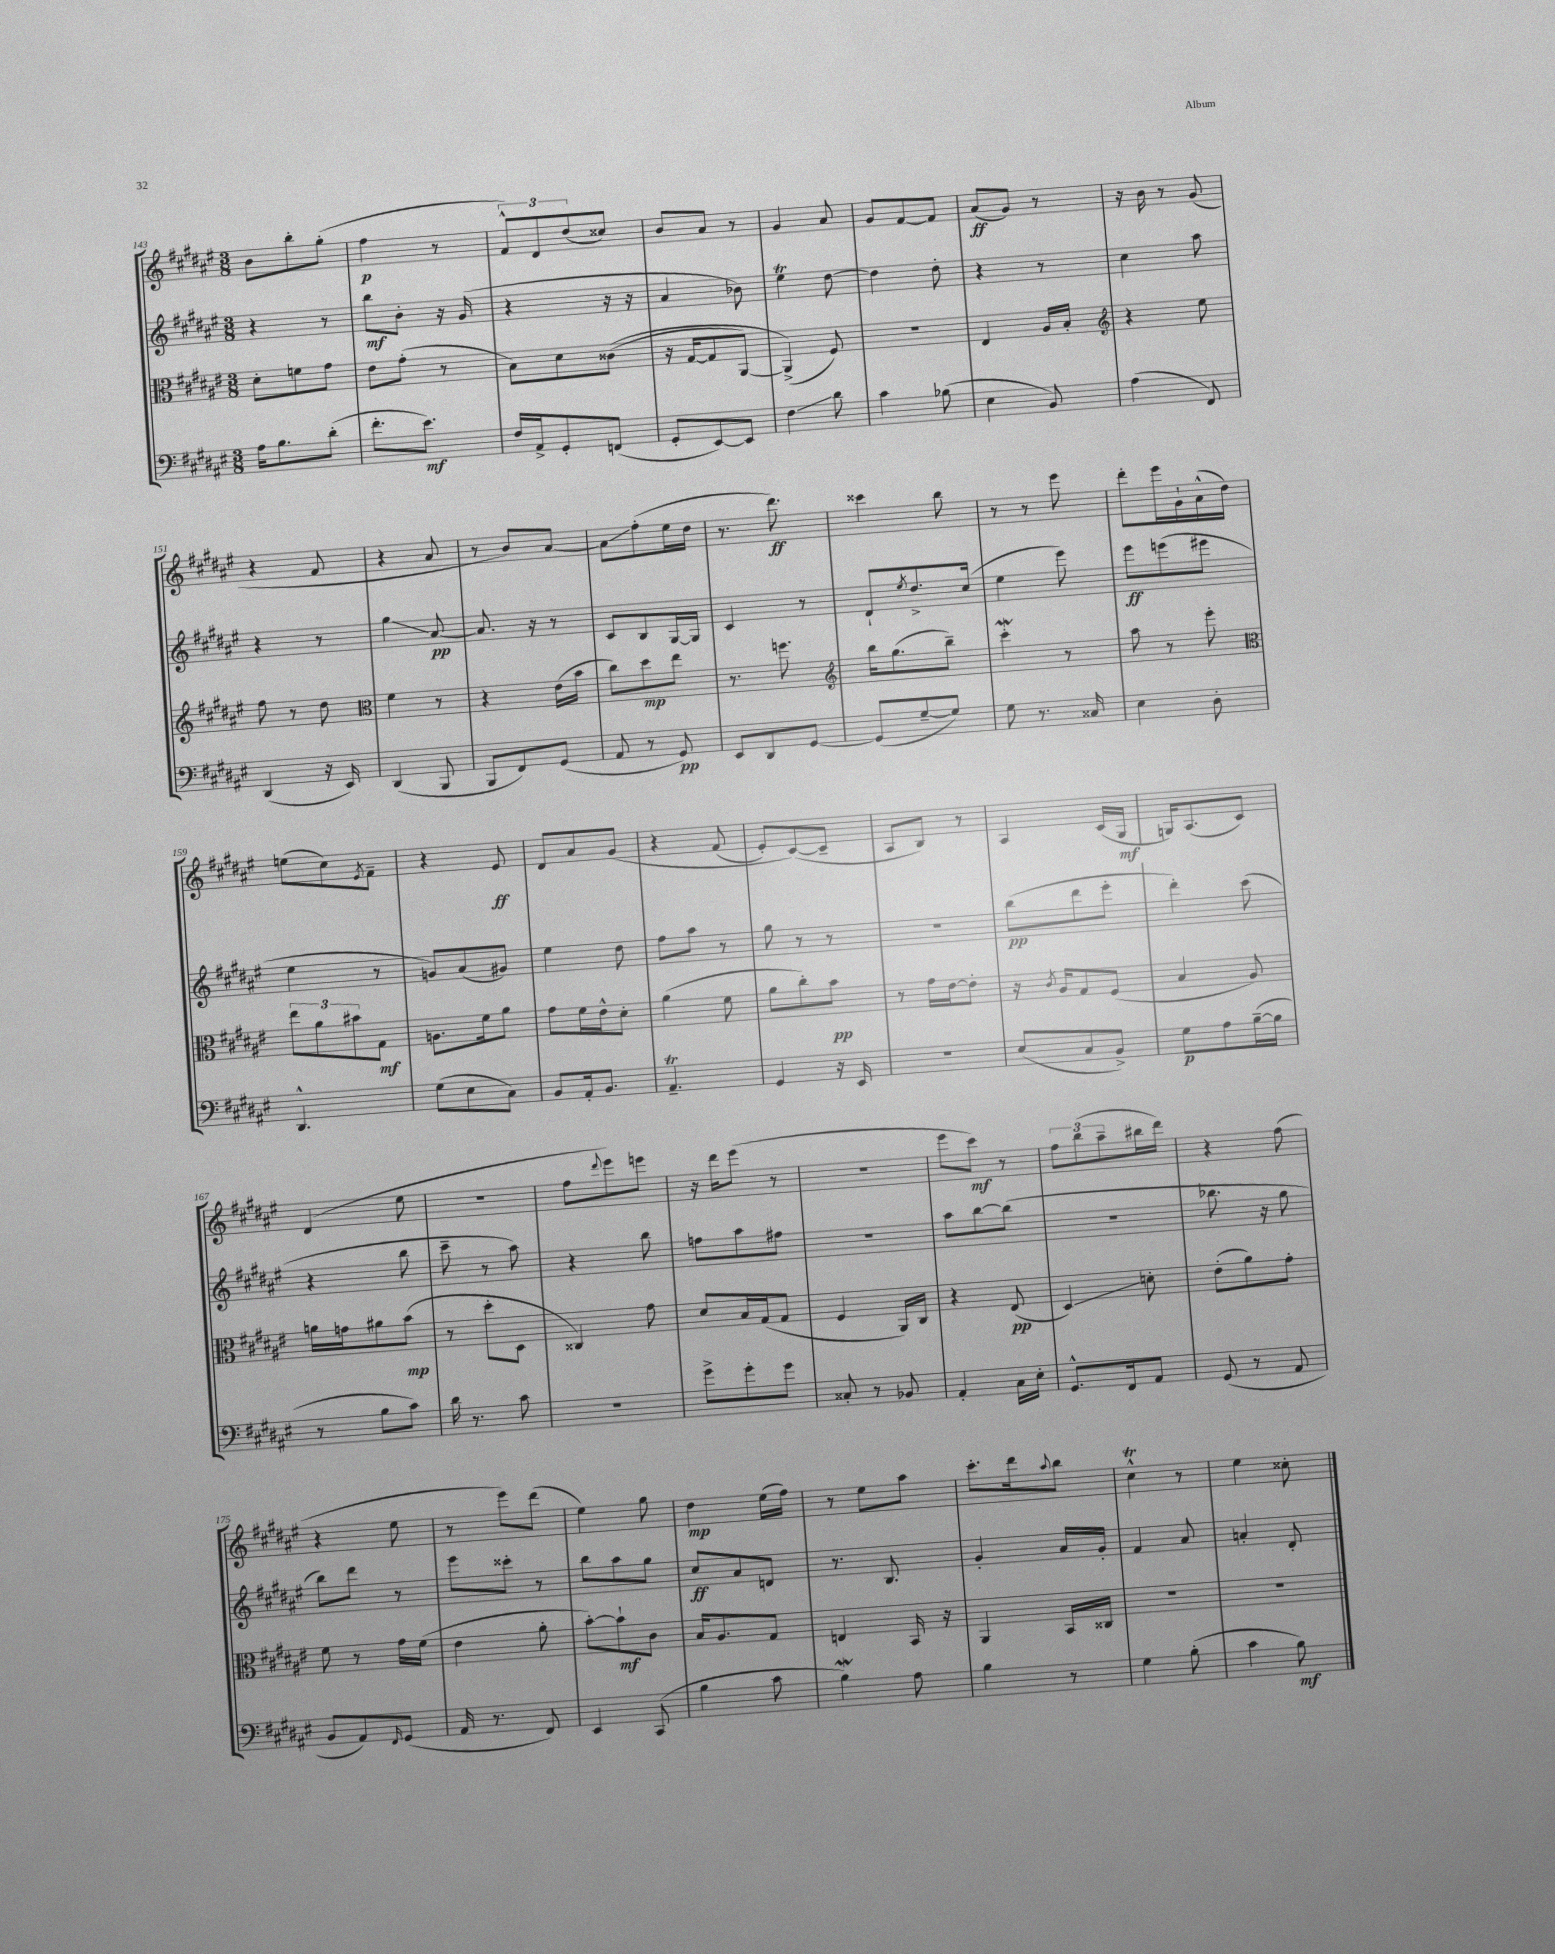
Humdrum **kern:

**kern	**kern	**kern	**kern
*staff4	*staff3	*staff2	*staff1
*clefF4	*clefC3	*clefG2	*clefG2
*k[f#c#g#d#a#e#]	*k[f#c#g#d#a#e#]	*k[f#c#g#d#a#e#]	*k[f#c#g#d#a#e#]
*M3/8	*M3/8	*M3/8	*M3/8
16A#	8d#'	4r	8b
8.B	.	.	.
.	8f	.	8bb'
(8d#'	8g#	8r	(8gg#'
=	=	=	=
8.f#'	8e#	8bb	4ff#
.	(8g#'	8b'	.
8.e#)	.	.	.
.	8r	16r	8r
.	.	(16g#	.
=	=	=	=
16F#	8B)	4r	12f#^^)
16AA#^	.	.	.
.	.	.	12d#
8GG#'	8d#	.	.
.	.	.	(12dd#
(8FF	&((8c##	16r	8cc##)
.	.	16r	.
=	=	=	=
8GG#'	16r	4a#	8b
.	[16G#	.	.
[8EE#)	8G#]	.	8a#
8EE#]	[8AA#)	8b-)	8r
=	=	=	=
4F#	(4AA#^]&)	4ee#	4g#
8d#	8F#)	[8dd#	8a#
=	=	=	=
4c#	4.r	4dd#]	8g#
.	.	.	[8f#
(8B-	.	8dd#'	8f#]
=	=	=	=
4E#	4E#	4r	(8a#
.	.	.	8g#)
8BB)	16A#	8r	8r
.	16B'	.	.
=	=	=	=
*	*clefG2	*	*
(4A#	4r	4cc#	16r
.	.	.	16b
.	.	.	8r
8FF#)	8ee#	8aa#	(8g#
=	=	=	=
(4DD#	8ff#	4r	4r
.	8r	.	.
16r	8dd#	8r	8f#
16EE#)	.	.	.
=	=	=	=
*	*clefC3	*	*
(4DD#	4f#	4gg#	4r
8BBB	8r	[8a#	8a#
=	=	=	=
8BBB	4r	8.a#]	8r
8FF#)	.	.	8b)
.	.	16r	.
(8GG#	(16e#	8r	[8a#
.	16b	.	.
=	=	=	=
8AA#	8cc#)	8c#	8a#]
8r	8dd#	8B	(8ff#'
8GG#)	8ee#	[16G#	16ee#
.	.	16G#]	16dd#
=	=	=	=
8EE#	8.r	4c#	8.r
8DD#	.	.	.
.	8.ff	.	8.ddd#)
[8GG#	.	8r	.
=	=	=	=
*	*clefG2	*	*
(8GG#]	16bb	8d#`	4ccc##
.	(8.gg#	.	.
.	.	8qee#	.
[8G#~	.	8.dd#^	.
8G#])	8bb~)	.	8bb
.	.	(16cc#	.
=	=	=	=
8G#	4ccc#'	4ee#	8r
8.r	.	.	8r
.	8r	8eee#)	8eee#
16C##	.	.	.
=	=	=	=
4E#	8aa#	8eee#	8ddd#'
.	8r	(8eee	16eee#
.	.	.	16g#`
8D#'	8eee#'	8eee#	(16a#^^
.	.	.	16dd#)
=	=	=	=
*	*clefC3	*	*
4.DD#^^	12ee#	4ee#	(8ee
.	12a#	.	.
.	.	.	8cc#)
.	12b#	.	.
.	.	.	8qe#
.	8G#	8r	8f#~
=	=	=	=
(8G#	8.A	8g)	4r
8E#	.	(8a#	.
.	16f#	.	.
8C#)	8a#	8g#)	8e#
=	=	=	=
8BB	8g#	4ee#	8d#
16AA#'	16f#	.	8a#
8.BB	16e#^^	.	.
.	8d#'	8dd#	&(8g#
=	=	=	=
4.AA#~	(4a#	8ff#	4r
.	.	8aa#	.
.	8f#	8r	(8f#
=	=	=	=
4GG#	8a#	8gg#	8e#')
.	8cc#')	8r	([8c#&)
16r	8b	8r	8c#~]
16EE#	.	.	.
=	=	=	=
4.r	8r	4.r	8A#
.	16g#	.	8B)
.	[16e#	.	.
.	8e#']	.	8r
=	=	=	=
(8E#	16r	(8bb	4A#
.	8qc#	.	.
.	16A#	.	.
8C#	8G#	8ddd#	.
8BB^)	(8F#	8eee#'	(16c#
.	.	.	16G#
=	=	=	=
8G#	4B	4ddd#')	16G)
.	.	.	(8.A#
8A#	.	.	.
([16B~	8A#)	(8ccc#	8c#)
16B]	.	.	.
=	=	=	=
8r	16a	4r	(4d#
.	16g	.	.
8B	8a#	.	.
8c#)	(8b	8bb	8ee#
=	=	=	=
16d#	8r	8ccc#~	4.r
8.r	.	.	.
.	8dd#'	8r	.
8c#	8D#	8aa#)	.
=	=	=	=
4.r	4C##)	4r	8ff#
.	.	.	8qqddd#
.	.	.	8eee#)
.	8g#	8bb	8eee
=	=	=	=
8g#^	8d#	8ff	16r
.	.	.	16ddd#
8g#'	16B	8aa#	(8eee#
.	(16G#	.	.
8g#	8G#	8ff#	8r
=	=	=	=
8C##'	4F#	4.r	4.r
8r	.	.	.
8BB-	16AA#)	.	.
.	16C#	.	.
=	=	=	=
4AA#'	4r	8aa#	8eee#
.	.	[8bb	8ccc#)
16C#	(8E#	(8bb]	8r
16E#'	.	.	.
=	=	=	=
8.GG#^^	4D#)	4.r	12ff#
.	.	.	(12bb
.	.	.	12aa#~
16FF#	.	.	.
8AA#	8d'	.	16bb#
.	.	.	16ddd#)
=	=	=	=
(8GG#	(8e#'	8.bb-	4r
8r	8a#)	.	.
.	.	16r	.
8AA#	8g#'	8gg#	(8ff#
=	=	=	=
8BB	8f#	8bb)	4r
8AA#)	8r	8ddd#	.
16qqFF#	.	.	.
(8GG#	16g#	8r	8ee#
.	(16f#	.	.
=	=	=	=
16AA#	4e#	8eee#	8r
8.r	.	.	.
.	.	8ccc##'	8eee#)
8FF#)	8a#'	8r	(8ddd#
=	=	=	=
4EE#	[8b')	8bb	4ee#)
.	8b`]	8aa#	.
(8CC#	8c#	8gg#	8gg#
=	=	=	=
4B	16B	8cc#	4dd#
.	8.A#	.	.
.	.	8a#	.
8c#	8G#	8d	(16ee#
.	.	.	16ff#)
=	=	=	=
4B)	4E	8.r	8r
.	.	.	8ee#
.	.	8.B	.
8A#	16BB	.	8aa#
.	16r	.	.
=	=	=	=
4B	4AA#	4g#'	8.ccc#'
.	.	.	16ddd#
.	.	.	8qqaa#
8r	16BB	16a#	8bb
.	16C##	16g#'	.
=	=	=	=
4G#	4.r	4f#	4cc#^^
(8B'	.	8a#	8r
=	=	=	=
4c#	4.r	4a'	4ee#
8B)	.	8d#'	8cc##'
==	==	==	==
*-	*-	*-	*-
